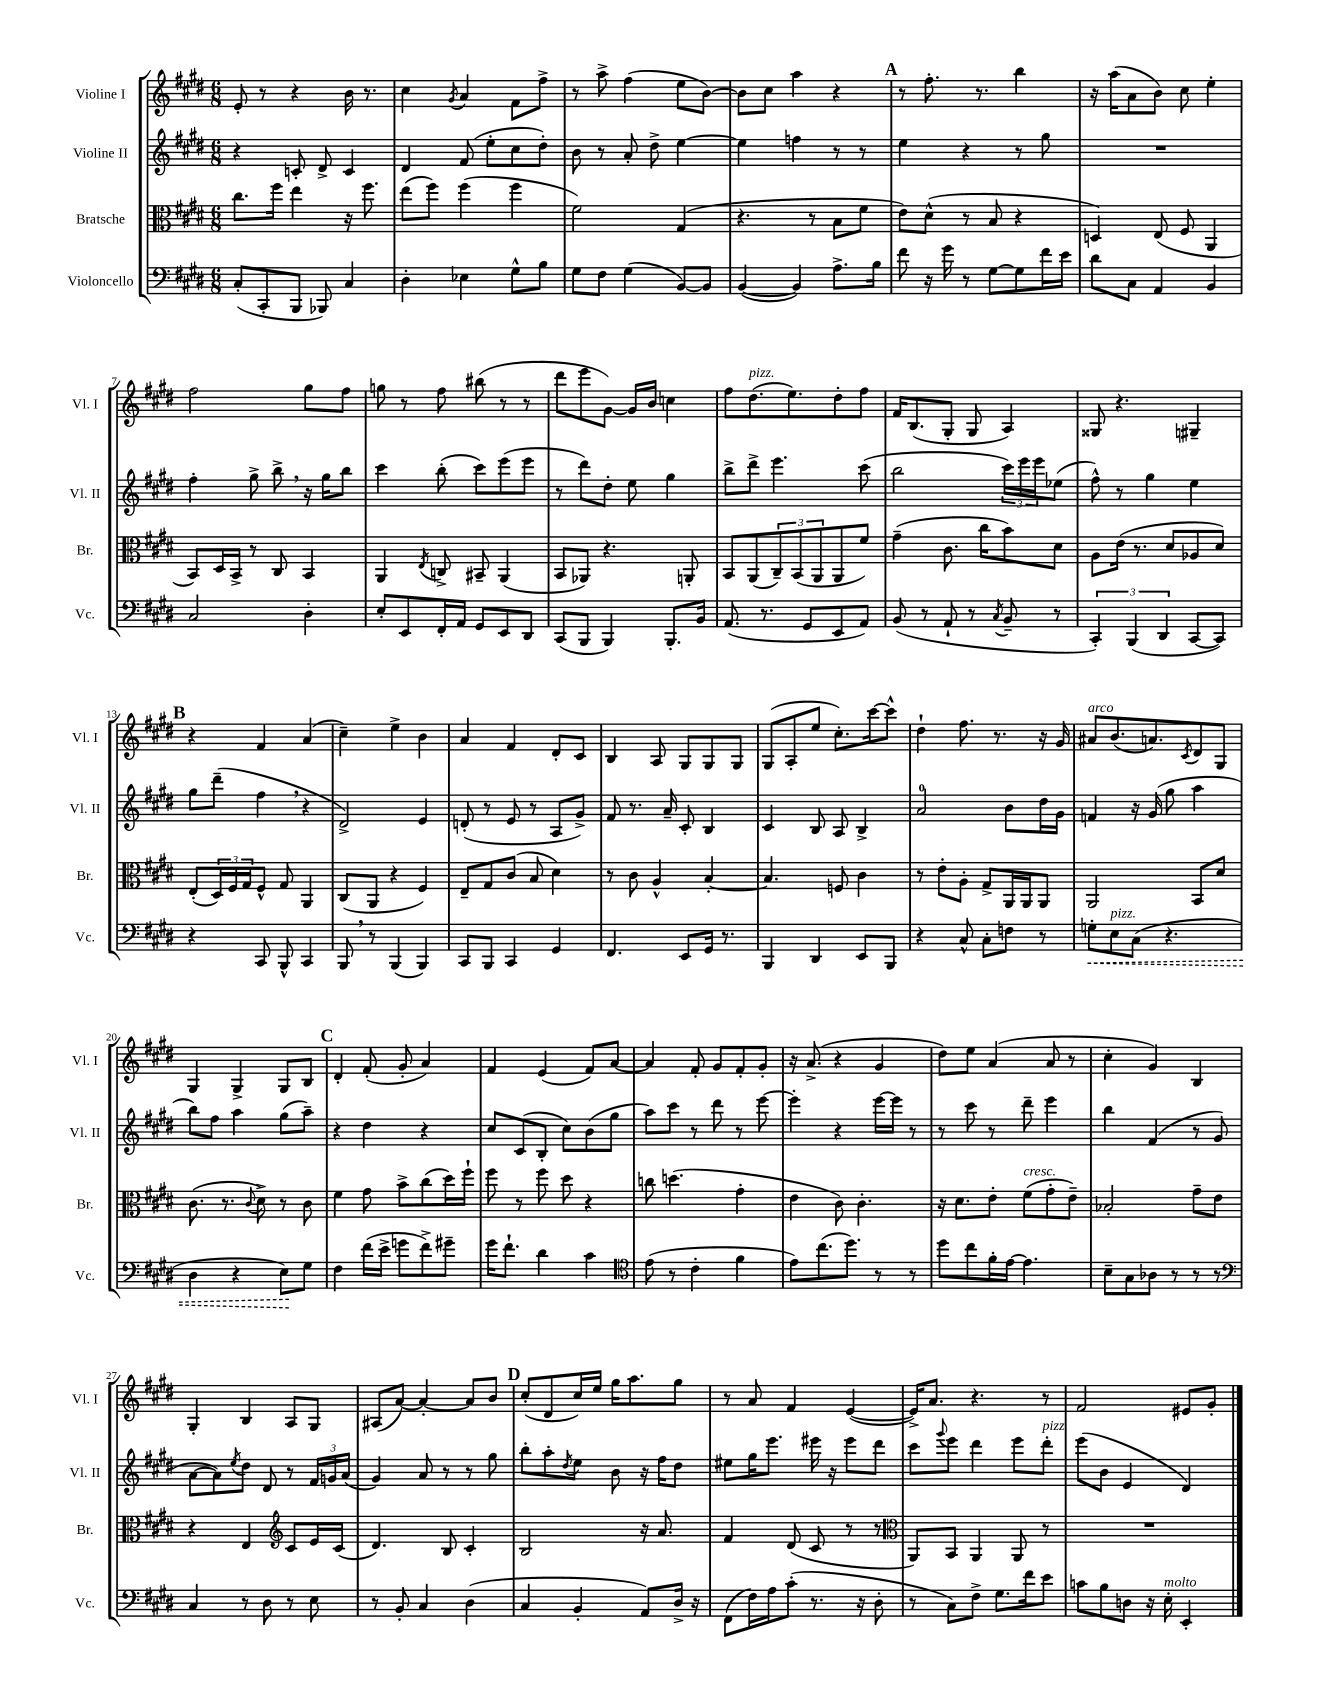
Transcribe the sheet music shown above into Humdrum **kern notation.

**kern	**kern	**kern	**kern
*staff4	*staff3	*staff2	*staff1
*clefF4	*clefC3	*clefG2	*clefG2
*k[f#c#g#d#]	*k[f#c#g#d#]	*k[f#c#g#d#]	*k[f#c#g#d#]
*M6/8	*M6/8	*M6/8	*M6/8
(8C#'	8.cc#	4r	8e'
8CC#'	.	.	8r
.	16ff#	.	.
8BBB	4ee	8c'	4r
8BBB-)	.	8d#^	.
4C#	16r	4c	16b
.	8.ff#	.	8.r
=	=	=	=
4D#'	(8ee	4d#	4cc#
.	8ff#)	.	.
.	.	.	8qg#
4E-	(4ff#	(8f#	4a
.	.	8ee'	.
8G#^^	4ff#	8cc#	8f#
8B	.	8dd#')	8ff#^
=	=	=	=
8G#	2f#)	8b	8r
8F#	.	8r	8aa^
(4G#	.	8a'	(4ff#
.	.	8dd#^	.
[8BB)	(4G#	[4ee	8ee
8BB]	.	.	[8b)
=	=	=	=
([4BB	4.r	4ee]	8b]
.	.	.	8cc#
4BB])	.	4ff	4aa
.	8r	.	.
8.A^	8B	8r	4r
.	8f#	8r	.
16B	.	.	.
=	=	=	=
8f#	8e)	4ee	8r
16r	(8d#^^	.	8.ff#'
16g#	.	.	.
8r	8r	4r	.
.	.	.	8.r
[8G#	8B	.	.
8G#]	4r	8r	4bb
16f#	.	8gg#	.
16e	.	.	.
=	=	=	=
8d#	4D)	2.r	16r
.	.	.	(16aa
8C#	.	.	8a
4AA	(8E	.	8b)
.	8F#	.	8cc#
4BB	4AA	.	4ee'
=	=	=	=
2C#	8BB)	4ff#'	2ff#
.	16D#	.	.
.	16BB^	.	.
.	8r	8gg#^	.
.	8C#	8bb^	.
4D#'	4BB	16r	8gg#
.	.	16gg#	.
.	.	8bb	8ff#
=	=	=	=
8E'	4AA	4ccc#	8gg
8EE	.	.	8r
.	8qE	.	.
16FF#'	8C^	(8bb'	8ff#
16AA	.	.	.
8GG#	8BB#~	8ccc#)	(8bb#
8EE	(4AA	(8eee	8r
8DD#	.	8eee	8r
=	=	=	=
(8CC#	8BB	8r	8ddd#
8BBB	8AA-)	8ddd#)	8eee
4BBB)	4.r	8dd#'	[8g#)
.	.	8ee	16g#]
.	.	.	16b
8.BBB'	.	4gg#	4cc
.	8AA'	.	.
16BB	.	.	.
=	=	=	=
(8.AA	8BB	8bb^	8ff#
.	(8AA	8ddd#^	(8.dd#
8.r	.	.	.
.	12C#~)	4.eee	.
.	.	.	8.ee)
.	(12BB	.	.
8GG#	.	.	.
.	12AA	.	.
8EE	8AA	.	8dd#'
8AA)	8f#)	(8ccc#	8ff#
=	=	=	=
(8BB	(4g#~	2bb	16f#
.	.	.	(8.B
8r	.	.	.
8AA`	8.c#	.	8G#'
8r	.	.	8G#
.	16cc#	.	.
8qC#	.	.	.
8BB~	8b)	24ccc#)	4A)
.	.	24eee	.
.	.	24eee	.
8r	8d#	(8ee-	.
=	=	=	=
6CC#')	8A	8ff#^^)	8G##
.	(16e	8r	4.r
(6BBB	.	.	.
.	8.r	.	.
.	.	4gg#	.
6DD#	.	.	.
.	8d#	.	.
[8CC#	8A-	4ee	4G#~
8CC#])	8d#)	.	.
=	=	=	=
4r	(8E'	8gg#	4r
.	24D#)	(8ddd#~	.
.	24F#	.	.
.	24G#	.	.
8CC#	8F#^^	4ff#	4f#
8BBB^^	8G#	.	.
4CC#	4AA	4r	(4a
=	=	=	=
8BBB	(8C#	2d#^)	4cc#~)
8r	8AA	.	.
(4BBB	4r	.	4ee^
4BBB)	4F#)	4e	4b
=	=	=	=
8CC#	8E~	(8d'	4a
8BBB	8G#	8r	.
4CC#	(8c#	8e	4f#
.	8B	8r	.
4GG#	4d#)	8A	8d#'
.	.	8g#^)	8c#
=	=	=	=
4.FF#	8r	8f#	4B
.	8c#	8.r	.
.	4A^^	.	8A
.	.	16a~	.
8EE	.	8c#'	8G#
16GG#	[4B'	4B	8G#
8.r	.	.	.
.	.	.	8G#
=	=	=	=
4BBB	4.B]	4c#	(8G#
.	.	.	8A'
4DD#	.	8B	8ee
.	8F	8A	8.cc#')
8EE	4c#	4B^	.
.	.	.	[16ccc#
8BBB	.	.	8ccc#^^]
=	=	=	=
4r	8r	2a	4dd#`
.	8e'	.	.
8C#^^	8A'	.	8.ff#
8C#'	8G#^	.	.
.	.	.	8.r
8F	16AA	8b	.
.	16AA	.	.
8r	8AA	16dd#	16r
.	.	16g#	16g#
=	=	=	=
8G'	2AA	4f	8a#
8E	.	.	(8.b
(8C#	.	16r	.
.	.	(16g#	8.a)
4.r	.	8gg#	.
.	.	.	8qc#
.	8BB	4aa	8d#
.	8d#	.	8G#
=	=	=	=
4D#	(8.c#	8bb)	4G#
.	.	8ff#	.
.	8.r	.	.
4r	.	4aa	4G#^
.	8qqc#	.	.
.	8d#^)	.	.
8E)	8r	(8gg#	8G#
8G#	8c#	8aa~)	8B
=	=	=	=
4F#	4f#	4r	4d#'
(16f#	8g#	4dd#	(8f#'
16e^	.	.	.
8g	8b^	.	8g#'
8f#^)	(8cc#	4r	4a)
8g#~	16dd#)	.	.
.	16ff#`	.	.
=	=	=	=
16g#	8ff#	8cc#	4f#
8.f#`	.	.	.
.	8r	(8c#	.
4d#	8ff#	8B'	(4e
.	8dd#	8cc#)	.
4c#	4r	(8b	8f#)
.	.	8gg#	[8a
=	=	=	=
*clefC4	*	*	*
(8e	8cc	8aa)	4a]
8r	(4.dd	8ccc#	.
4c#'	.	8r	8f#'
.	.	8ddd#	8g#
4f#	4g#'	8r	8f#'
.	.	[8eee	8g#'
=	=	=	=
8e)	4e	4eee']	16r
.	.	.	(8.a^
(8.cc#	.	.	.
.	8c#)	4r	4r
8.dd#)	.	.	.
.	4.c#'	.	.
8r	.	[16eee	4g#
.	.	16eee]	.
8r	.	8r	.
=	=	=	=
8dd#	16r	8r	8dd#)
.	8.d#	.	.
8cc#	.	8ccc#	8ee
16f#'	8e'	8r	(4a
[16e	.	.	.
4.e]	(8f#	8ddd#~	.
.	8g#'	4eee	8a
.	8e~)	.	8r
=	=	=	=
8B~	2B-'	4bb	4cc#'
8G#	.	.	.
8A-	.	(4f#	4g#)
8r	.	.	.
8r	8g#~	8r	4B
8r	8e	8g#	.
=	=	=	=
*clefF4	*	*	*
4C#	4r	[8a	4G#'
.	.	8a])	.
.	.	8qee	.
8r	4E	8dd#	4B
8D#	.	8d#	.
*	*clefG2	*	*
8r	8c#	8r	8A
8E	16e	24f#	8G#
.	.	24g	.
.	(16c#	.	.
.	.	(24a	.
=	=	=	=
8r	4.d#)	4g#)	(8A#
8BB'	.	.	[8a)
4C#	.	8a	4a'_
.	8B	8r	.
(4D#	4c#'	8r	8a]
.	.	8gg#	8b
=	=	=	=
4C#	2B	8bb'	(8cc#'
.	.	8aa'	8d#
.	.	8qdd#	.
4BB'	.	8ee	16cc#)
.	.	.	16ee
.	.	8b	16gg#
.	.	.	8.aa
8AA)	16r	16r	.
.	8.a	16ff#	.
16D#^	.	8dd#	8gg#
16r	.	.	.
=	=	=	=
(8FF#	4f#	8ee#	8r
16F#)	.	16gg#	8a
16A	.	8.eee	.
(8c#'	(8d#	.	4f#
8.r	8c#	16eee#	.
.	.	16r	.
.	8r	8eee#	([4e
16r	.	.	.
8D#'	8r	8ddd#	.
=	=	=	=
*	*clefC3	*	*
8r	8AA)	8ccc#	16e^])
.	.	.	8.a
.	.	8qqggg#	.
8C#)	8BB	8eee	.
8F#^	4AA	4ddd#	4.r
8.G#	.	.	.
.	8AA	8eee	.
16f#	.	.	.
8e	8r	8ddd#'	8r
=	=	=	=
8c	2.r	(8eee	2f#
8B	.	8b	.
8D	.	4e	.
16r	.	.	.
16E'	.	.	.
4EE'	.	4d#)	8e#
.	.	.	8g#'
==	==	==	==
*-	*-	*-	*-
